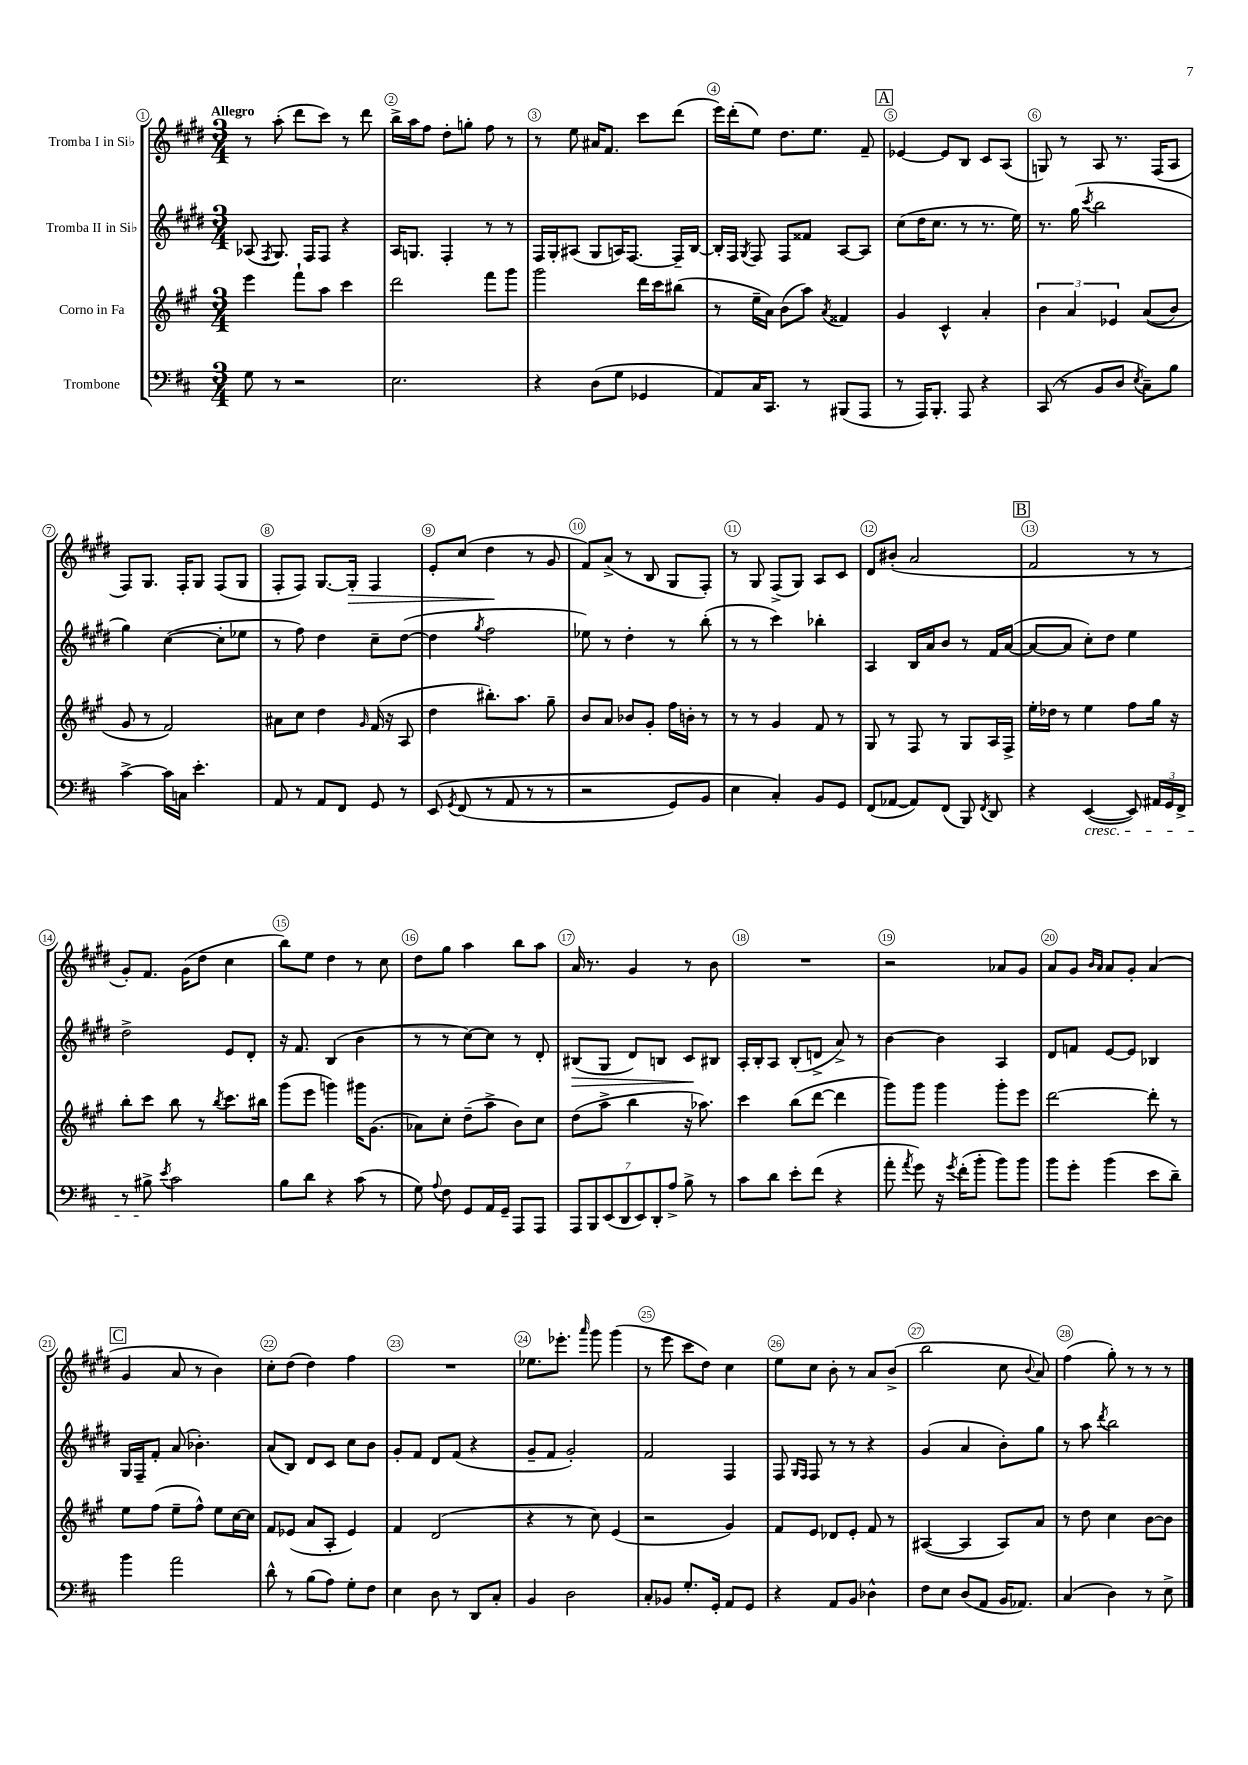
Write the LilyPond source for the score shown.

<<
\new StaffGroup <<
\new Staff = "s0" \with { instrumentName = "Tromba I in Sib" } {
    \clef treble \key e \major \numericTimeSignature \time 3/4 \tempo "Allegro"
    \autoBeamOff r8 a''8-.( dis'''8[ cis'''8]) r8 dis'''8 |
    b''16[-> a''16 fis''8] dis''8[-. g''8]-. fis''8 r8 |
    r8 e''8 ais'16[ fis'8.] cis'''8[ dis'''8]( |
    e'''16[) dis'''16-.( e''8]) dis''8.[ e''8.] fis'8-- |
    \mark \markup { \box "A" } ees'4~ ees'8[ b8] cis'8[ a8]( |
    g8) r8 a8 r8. fis16[( a8] |
    fis8[) gis8.] fis16[-. gis8] fis8[( gis8] |
    fis8[-. fis8]) gis8.[~ gis16]-.\> fis4 |
    e'8[-. cis''8]( dis''4\! r8 gis'8 |
    fis'8[) a'8]->( r8 b8 gis8[ fis8]-.) |
    r8 gis8 fis8[->( gis8]) a8[ cis'8] |
    dis'8[ bis'8]-.( a'2 |
    \mark \markup { \box "B" } fis'2 r8 r8 |
    gis'8[-.) fis'8.] gis'16[( dis''8] cis''4 |
    b''8[) e''8] dis''4 r8 cis''8 |
    dis''8[ gis''8] a''4 b''8[ a''8] |
    a'16 r8. gis'4 r8 b'8 |
    R2. |
    r2 aes'8[ gis'8] |
    a'8[ gis'8] \grace { b'16[ a'16] } a'8[ gis'8]-. a'4( |
    \mark \markup { \box "C" } gis'4 a'8 r8 b'4) |
    cis''8[-. dis''8]( dis''4) fis''4 |
    R2. |
    ees''8.[ ees'''8.]-. \grace { a'''16 } gis'''8 gis'''4( |
    r8 e'''8 cis'''8[ dis''8]) cis''4 |
    e''8[ cis''8] b'8-. r8 a'8[ b'8]->( |
    b''2 cis''8 \appoggiatura { b'8 } a'8) |
    fis''4( gis''8-.) r8 r8 r8 \bar "|." |
}
\new Staff = "s1" \with { instrumentName = "Tromba II in Sib" } {
    \clef treble \key e \major \numericTimeSignature \time 3/4
    \autoBeamOff aes8( \acciaccatura { fis8 } gis8.) fis16[ fis8] r4 |
    a16[ g8.] fis4-. r8 r8 |
    fis16[ gis16-. ais8]( gis8[ a16) fis8.]~ fis16[-- b16]~ |
    b16[-. fis16] \acciaccatura { gis8 } fis8 fis8[ fisis'8] a8[~ a8] |
    \mark \markup { \box "A" } cis''8[( dis''16 cis''8.] r8 r8. e''16) |
    r8. gis''16( \acciaccatura { cis'''8 } b''2 |
    gis''4) cis''4~( cis''8[-. ees''8] |
    r8 fis''8) dis''4 cis''8[-- dis''8]~( |
    dis''4 \acciaccatura { gis''8 } fis''2 |
    ees''8) r8 dis''4-. r8 b''8-.( |
    r8 r8 cis'''4) bes''4-. |
    a4 b16[ a'16 b'8] r8 fis'16[ a'16]~( |
    \mark \markup { \box "B" } a'8[~ a'8] cis''8[-.) dis''8] e''4 |
    dis''2-> e'8[ dis'8]-. |
    r16 fis'8. b4( b'4 |
    r8 r8 cis''8[~) cis''8] r8 dis'8-. |
    bis8[\>( gis8] dis'8[) b8] cis'8[\! bis8] |
    a16[-. b16-. a8] b8[-.( d'8]-> a'8->) r8 |
    b'4~ b'4 a4 |
    dis'8[ f'8] e'8[~ e'8] bes4 |
    \mark \markup { \box "C" } gis16[ fis16-- fis'8]-. a'8( bes'4.-.) |
    a'8[( b8]) dis'8[ cis'8] cis''8[ b'8] |
    gis'8[-. fis'8] dis'8[ fis'8]( r4 |
    gis'8[-- fis'8] gis'2-.) |
    fis'2 fis4 |
    fis8 \grace { gis16[ fis16] } fis8 r8 r8 r4 |
    gis'4( a'4 b'8[-.) gis''8] |
    r8 a''8 \acciaccatura { dis'''8 } b''2 \bar "|." |
}
\new Staff = "s2" \with { instrumentName = "Corno in Fa" } {
    \clef treble \key a \major \numericTimeSignature \time 3/4
    \autoBeamOff e'''4 fis'''8[-! a''8] cis'''4 |
    d'''2 fis'''8[ gis'''8] |
    gis'''2 d'''16[ cis'''16 bis''8]( |
    r8 e''16[-- a'16]) b'8[( a''8]) \acciaccatura { a'8 } fisis'4 |
    \mark \markup { \box "A" } gis'4 cis'4-^ a'4-. |
    \tuplet 3/2 { b'4 a'4 ees'4 } a'8[(\( b'8]) |
    gis'8 r8 fis'2\) |
    ais'8[ cis''8] d''4 \grace { gis'16 } fis'16( r16 a8 |
    d''4 bis''8.[-.) a''8.] gis''8-- |
    b'8[ a'8] bes'8[ gis'8]-. fis''16[ b'16]-. r8 |
    r8 r8 gis'4 fis'8 r8 |
    gis8 r8 fis8 r8 gis8[ a16 fis16]-> |
    \mark \markup { \box "B" } e''16[-. des''16] r8 e''4 fis''8[ gis''16] r16 |
    b''8[-. cis'''8] b''8 r8 \acciaccatura { b''8 } cis'''8.[ bis''16] |
    gis'''8[( e'''8] g'''4) gis'''16[ gis'8.]( |
    aes'8[) cis''8]-. d''8[--( a''8]-> b'8[) cis''8] |
    d''8[( a''8]-> b''4 r16 aes''8.) |
    cis'''4 b''8[( d'''8]~ d'''4 |
    gis'''8[) gis'''8] gis'''4 gis'''8[-. e'''8] |
    d'''2~ d'''8-. r8 |
    \mark \markup { \box "C" } e''8[ fis''8]( e''8[-- fis''8]-^) e''8[ cis''16~ cis''16] |
    fis'8[ ees'8]( a'8[ a8]-. ees'4) |
    fis'4 d'2( |
    r4 r8 cis''8) e'4( |
    r2 gis'4) |
    fis'8[ e'8] des'8[ e'8]-. fis'8 r8 |
    ais4~( ais4 ais8[) a'8] |
    r8 d''8 cis''4 b'8[~ b'8] \bar "|." |
}
\new Staff = "s3" \with { instrumentName = "Trombone" } {
    \clef bass \key d \major \numericTimeSignature \time 3/4
    \autoBeamOff g8 r8 r2 |
    e2. |
    r4 d8[( g8] ges,4 |
    a,8[) cis16 cis,8.] r8 bis,,8[( a,,8] |
    \mark \markup { \box "A" } r8 a,,16[) b,,8.]-. a,,8 r4 |
    cis,8( r8 b,8[ d8] \acciaccatura { e8 } cis8[--) b8] |
    cis'4~-> cis'16[ c16] e'4.-. |
    a,8 r8 a,8[ fis,8] g,8 r8 |
    e,8\( \acciaccatura { g,8 } fis,8( r8 a,8 r8 r8 |
    r2 g,8[) b,8] |
    e4 cis4-.\) b,8[ g,8] |
    fis,8[( aes,8]~ aes,8[) fis,8]( b,,8) \acciaccatura { fis,8 } d,8 |
    \mark \markup { \box "B" } r4 e,4~\cresc( e,8) \tuplet 3/2 { ais,16[ g,16 fis,16]-> } |
    r8 bis8->\! \acciaccatura { e'8 } cis'2 |
    b8[ d'8] r4 cis'8( r8 |
    g8) \appoggiatura { a8 } fis8 g,8[ a,16 g,16]-- a,,8[ a,,8] |
    \tuplet 7/4 { a,,8[ b,,8 e,8( d,8 e,8) d,8-. a8]-> } b8-> r8 |
    cis'8[ d'8] e'8[-. fis'8]( r4 |
    a'8-. \acciaccatura { a'8 } g'8) r16 \acciaccatura { g'8 } fis'16[-.( b'8]-. b'8[) b'8] |
    b'8[ g'8]-. b'4( e'8[ d'8]--) |
    \mark \markup { \box "C" } b'4 a'2 |
    d'8-^ r8 b8[( a8]) g8[-. fis8] |
    e4 d8 r8 d,8[ cis8]-. |
    b,4 d2 |
    cis8[-. bes,8] g8.[-. g,16]-. a,8[ g,8] |
    r4 a,8[ b,8] des4-^ |
    fis8[ e8] d8[( a,8] b,16[ aes,8.]) |
    cis4( d4) r8 e8-> \bar "|." |
}
>>
>>
\layout { \context { \Score \override BarNumber.break-visibility = ##(#f #t #t) barNumberVisibility = #all-bar-numbers-visible \override BarNumber.stencil = #(make-stencil-circler 0.1 0.3 ly:text-interface::print) } }
